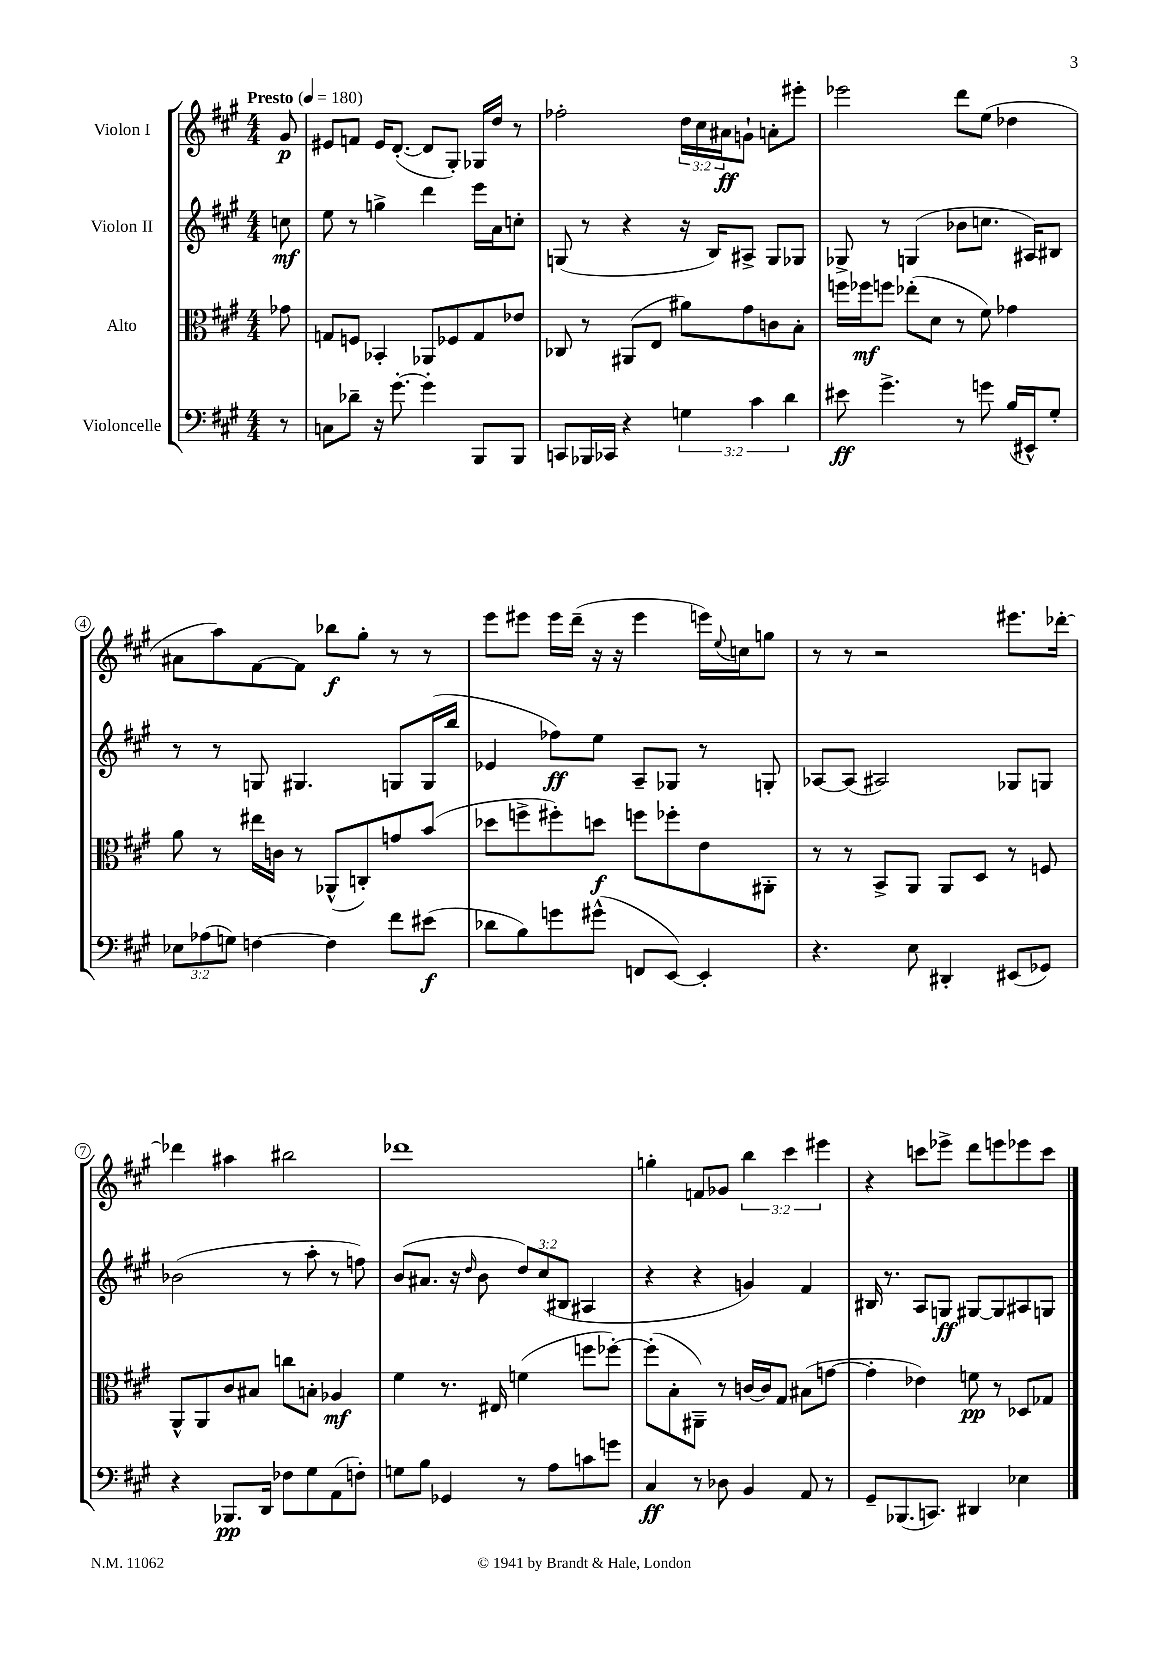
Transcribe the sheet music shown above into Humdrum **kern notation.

**kern	**kern	**kern	**kern
*staff4	*staff3	*staff2	*staff1
*clefF4	*clefC3	*clefG2	*clefG2
*k[f#c#g#]	*k[f#c#g#]	*k[f#c#g#]	*k[f#c#g#]
*M4/4	*M4/4	*M4/4	*M4/4
*MM180	*MM180	*MM180	*MM180
8r	8g-	8cc	8g#
=	=	=	=
8C	8G	8ee	8e#
8d-~	8F	8r	8f
16r	4BB-'	4gg^	16e#
[8.g#'	.	.	([8.d'
4g#']	8AA-	4ddd	8d]
.	8F-	.	8G#')
8BBB	8G	16eee	16G-
.	.	16a	16dd
8BBB	8e-	8cc'	8r
=	=	=	=
8CC	8C-	(8G	2ff-'
16BBB-	8r	8r	.
16CC-	.	.	.
4r	(8AA#	4r	.
.	8E	.	.
6G	8a#)	16r	24dd
.	.	.	24cc#
.	.	16B)	.
.	.	.	24a#
.	8g#	8A#^	8g`
6c#	.	.	.
.	8c	8G	8a'
6d	.	.	.
.	8B'	8G-	8eee#'
=	=	=	=
8e#	16ff	8G-^	2eee-
.	16ff-	.	.
4.g#^	8ff	8r	.
.	(8ee-'	(4G	.
.	8d	.	.
8r	8r	8b-	8ddd
8g	8f#)	8.cc	(8ee
(16B	4g-	.	4dd-
16EE#^^)	.	16A#)	.
8G#'	.	8B#	.
=	=	=	=
12E-	8a	8r	8a#
(12A-	.	.	.
.	8r	8r	8aa)
12G)	.	.	.
[4F	16ee#	8G	[8f#
.	16c	.	.
.	8r	4.G#	8f#]
4F]	(8AA-^^	.	8bb-
.	8C')	.	8gg#'
8f#	8g	8G	8r
(8e#	(8b	(16G	8r
.	.	16bb	.
=	=	=	=
8d-	8dd-	4e-	8eee
8B)	8ff^	.	8eee#
8g	8ff#')	8ff-)	16eee#
.	.	.	(16ddd~
(8g#^^	8dd	8ee	16r
.	.	.	16r
8FF	8ff	8A~	4eee#
[8EE)	8ff-'	8G-	.
4EE']	8e	8r	16eee)
.	.	.	8qqee
.	.	.	16cc
.	8AA#'	8G'	8gg
=	=	=	=
4.r	8r	[8A-	8r
.	8r	(8A-]	8r
.	8BB^	2A#)	2r
8E	8AA	.	.
4DD#'	8AA	.	.
.	8D	.	.
(8EE#	8r	8G-	8.eee#
8GG-)	8F	8G	.
.	.	.	[16ddd-'
=	=	=	=
4r	8AA^^	(2b-	4ddd-]
.	8AA	.	.
8.BBB-	8c#	.	4aa#
.	8B#	.	.
16DD	.	.	.
8F-	8cc	8r	2bb#
8G#	8B'	8aa'	.
(8AA	4A-	8r	.
8F')	.	8ff)	.
=	=	=	=
8G	4f#	(8b	1ddd-
8B	.	8.a#	.
4GG-	8.r	.	.
.	.	16r	.
.	.	16qqdd	.
.	.	8b	.
.	16E#	.	.
8r	(4f	12dd)	.
.	.	(12cc#	.
8A	.	.	.
.	.	12B#	.
8c	8ff	4A#	.
8g	[8ff-')	.	.
=	=	=	=
4C#	(8ff-']	4r	4gg'
.	8B'	.	.
8r	8AA#~)	4r	8f
8D-	8r	.	8g-
4BB	[16c	4g)	6bb
.	16c]	.	.
.	8G#	.	.
.	.	.	6ccc#
8AA	(8B#	4f#	.
.	.	.	6eee#
8r	[8g	.	.
=	=	=	=
8GG#~	4g']	16B#	4r
.	.	8.r	.
(8.BBB-	.	.	.
.	4e-)	8A	8ccc
8.CC)	.	.	.
.	.	8G	8eee-^
4DD#	8f	[8G#	8ddd
.	8r	8G#]	8eee
4E-	8D-	8A#	8eee-
.	8G-	8G	8ccc
==	==	==	==
*-	*-	*-	*-
